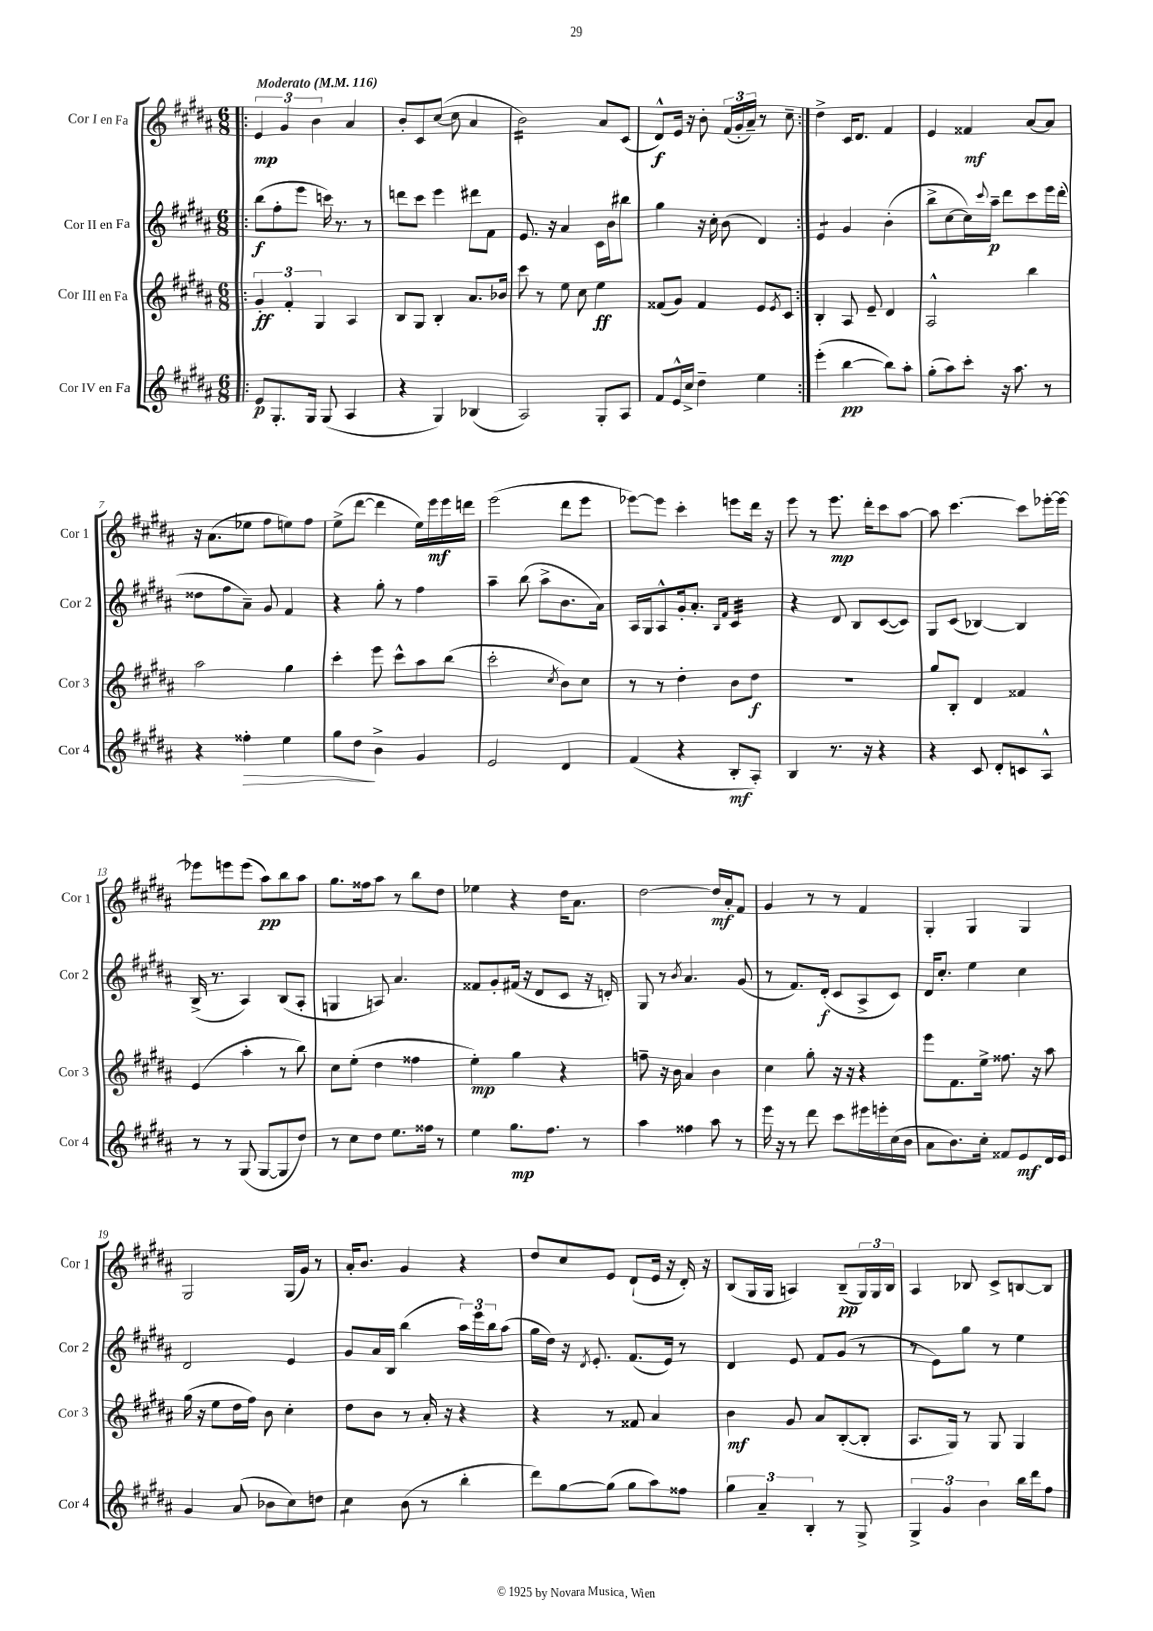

**kern	**kern	**kern	**kern
*staff4	*staff3	*staff2	*staff1
*clefG2	*clefG2	*clefG2	*clefG2
*k[f#c#g#d#a#]	*k[f#c#g#d#a#]	*k[f#c#g#d#a#]	*k[f#c#g#d#a#]
*M6/8	*M6/8	*M6/8	*M6/8
*MM116	*MM116	*MM116	*MM116
=!|:	=!|:	=!|:	=!|:
8e	6g#'	(8bb	6e
8.G#'	.	8ff#'	.
.	6f#'	.	6g#
.	.	8eee	.
16G#	.	.	.
.	6G#	.	6b
(8G#	.	16ccc)	.
.	.	8.r	.
4A#	4A#	.	4a#
.	.	8r	.
=	=	=	=
4r	8B	8ddd	8b'
.	8G#	8ccc#	8c#
4G#)	4B'	4eee	([8cc#
.	.	.	8cc#]
(4B-	8.a#	8ddd#	4a#
.	.	8f#	.
.	16b-	.	.
=	=	=	=
2A#)	8ccc#	8.e	2b)
.	8r	.	.
.	.	16r	.
.	8ee	4a#	.
.	8cc#	.	.
8G#'	4ee	16c#	8a#
.	.	16b	.
8A#	.	8bb#	(8c#
=	=	=	=
8f#	(8f##	4gg#	8d#^^)
16e^^	8g#)	.	16e
16cc#^	.	.	16r
4dd#~	4f##	16r	8b'
.	.	16cc#'	.
.	.	(8b	(24f#
.	.	.	24g#'
.	.	.	24a#~)
4ee	8e	4d#)	8r
.	8qe	.	.
.	8c#	.	8cc#~
=:|!	=:|!	=:|!	=:|!
(4eee'	4B'	4e	4dd#^
[4bb	8A#	4g#	16c#
.	.	.	8.d#
.	8e~	.	.
8bb])	4d#	(4b'	4f#
8aa#'	.	.	.
=	=	=	=
(8gg#'	2A#^^	8bb^	4e
8aa#)	.	[8cc#	.
8ccc#'	.	16cc#])	4f##
.	.	8qqccc#	.
.	.	16aa#~	.
16r	.	8ddd#	.
8.aa#	.	.	.
.	4bb	8ccc#	[8a#
8r	.	16eee	8a#]
.	.	(16ddd#'	.
=	=	=	=
4r	2aa#	8dd##	16r
.	.	.	(8.a#
.	.	8ff#	.
4ff##'	.	8a#~)	8ee-
.	.	8g#	8ff#
4ee	4gg#	4f#	8ee)
.	.	.	8ff#
=	=	=	=
8gg#	4ccc#'	4r	(8ee^
8dd#	.	.	[8ddd#
4b^	8eee	8gg#'	4ddd#]
.	8ccc#^^	8r	.
4g#	8aa#	4ff#	16ee)
.	.	.	16eee
.	(8bb	.	16eee
.	.	.	16ddd
=	=	=	=
2e	2ccc#'	4aa#~	(2eee
.	.	(8bb	.
.	.	8aa#^	.
.	8qcc#	.	.
4d#	8b)	8.b	8ddd#
.	8cc#	.	8eee
.	.	16a#)	.
=	=	=	=
(4f#	8r	16A#	[8eee-)
.	.	16G#	.
.	8r	8A#^^	8eee-]
4r	4dd#'	16g#'	4ccc#'
.	.	8.a#'	.
.	.	16qqB	.
.	.	16qqf#	.
8B'	8b	4c#	8eee
8A#')	8dd#	.	16ddd#
.	.	.	16r
=	=	=	=
4B	2.r	4r	8eee
.	.	.	8r
8.r	.	8d#	8.eee
.	.	8B	.
16r	.	.	16ddd#'
4r	.	([8c#	8ccc#
.	.	8c#])	[8aa#
=	=	=	=
4r	8gg#	8G#	8aa#]
.	8B'	(8c#	[4.ccc#
8c#	4d#	[4B-)	.
8d#'	.	.	.
8c	4f##	4B-]	8ccc#]
8A#^^	.	.	[16eee-'
.	.	.	16eee-_
=	=	=	=
8r	(4e	(16B^	8eee-]
.	.	8.r	.
8r	.	.	8eee
(8G#	4aa#'	4A#)	(8eee
[8G#	.	.	8aa#)
8G#]	8r	(8B	8bb
8dd#)	8bb)	8A#'	8aa#
=	=	=	=
8r	8cc#	4G	8.gg#
8cc#	(8ee'	.	.
.	.	.	16ff##
8dd#	4dd#	8A)	8aa#
8.ee	.	4.a#	8r
.	4ff##	.	8bb
16ff##	.	.	.
8r	.	.	8dd#
=	=	=	=
4ee	4ee')	8f##	4ee-
.	.	8g#'	.
8.gg#	4gg#	(16f#	4r
.	.	16r	.
.	.	8d#	.
8.ff#	.	.	.
.	4r	8c#	16dd#
.	.	.	8.a#
8r	.	16r	.
.	.	16d')	.
=	=	=	=
4aa#	8ff~	8G#	[2dd#
.	16r	8r	.
.	16b	.	.
.	.	8qb	.
4ff##	4a#	4.a#	.
8aa#	4b	.	16dd#]
.	.	.	16a#'
8r	.	(8g#	8f#
=	=	=	=
16eee	4cc#	8r	4g#
16r	.	.	.
8r	.	8.f#)	.
8ddd#	8gg#'	.	8r
.	.	(16d#'	.
8ccc#	16r	8c#	8r
.	16r	.	.
16eee#	4r	8A#^	4f#
16eee'	.	.	.
(16cc#	.	8c#)	.
16b	.	.	.
=	=	=	=
8a#	8eee	16d#	4G#'
.	.	8.cc#'	.
8.b)	8.f#	.	.
.	.	4ee	4G#
16cc#'	16ee^	.	.
8f##	8.ff##	.	.
8e	.	4cc#	4G#
.	16r	.	.
16d#	8aa#	.	.
16e	.	.	.
=	=	=	=
4g#	(16gg#	2d#	2G#
.	16r	.	.
.	8ee	.	.
(8a#	16dd#	.	.
.	16ff#)	.	.
8b-	8b	.	.
8cc#)	4cc#'	4e	(16G#
.	.	.	16g#)
8dd	.	.	8r
=	=	=	=
4cc#	8dd#	8g#	16a#'
.	.	.	8.b
.	8b	16a#	.
.	.	16B	.
(8b	8r	(4bb	4g#
8r	16a#'	.	.
.	16r	.	.
4bb'	4r	24aa#)	4r
.	.	24eee	.
.	.	24bb	.
.	.	(8aa#	.
=	=	=	=
8ddd#)	4r	16gg#	8dd#
.	.	16dd#)	.
[8gg#	.	16r	8cc#
.	.	8qd#	.
.	.	8.e'	.
(8gg#]	8r	.	8e
8gg#	8f##	(8.f#	(8d#`
8aa#)	4a#	.	16e
.	.	16e)	16r
8ff##	.	8r	16d#')
.	.	.	16r
=	=	=	=
6gg#	4b	4d#	(8B
.	.	.	16G#
6a#~	.	.	.
.	.	.	16G#
.	8g#	8e	4A)
6B'	.	.	.
.	8a#	8f#	.
8r	([8B'	(8g#	(8B~
8G#^	8B']	8r	24G#)
.	.	.	24G#
.	.	.	24B
=	=	=	=
6G#^	8.A#	8r	4A#
.	.	8e)	.
6g#	.	.	.
.	16G#)	.	.
.	8r	8gg#	8B-
6b	.	.	.
.	8G#	8r	8c#^
16bb	4G#	4ee	[8B
16ddd#	.	.	.
8ff#	.	.	8B]
==	==	==	==
*-	*-	*-	*-
